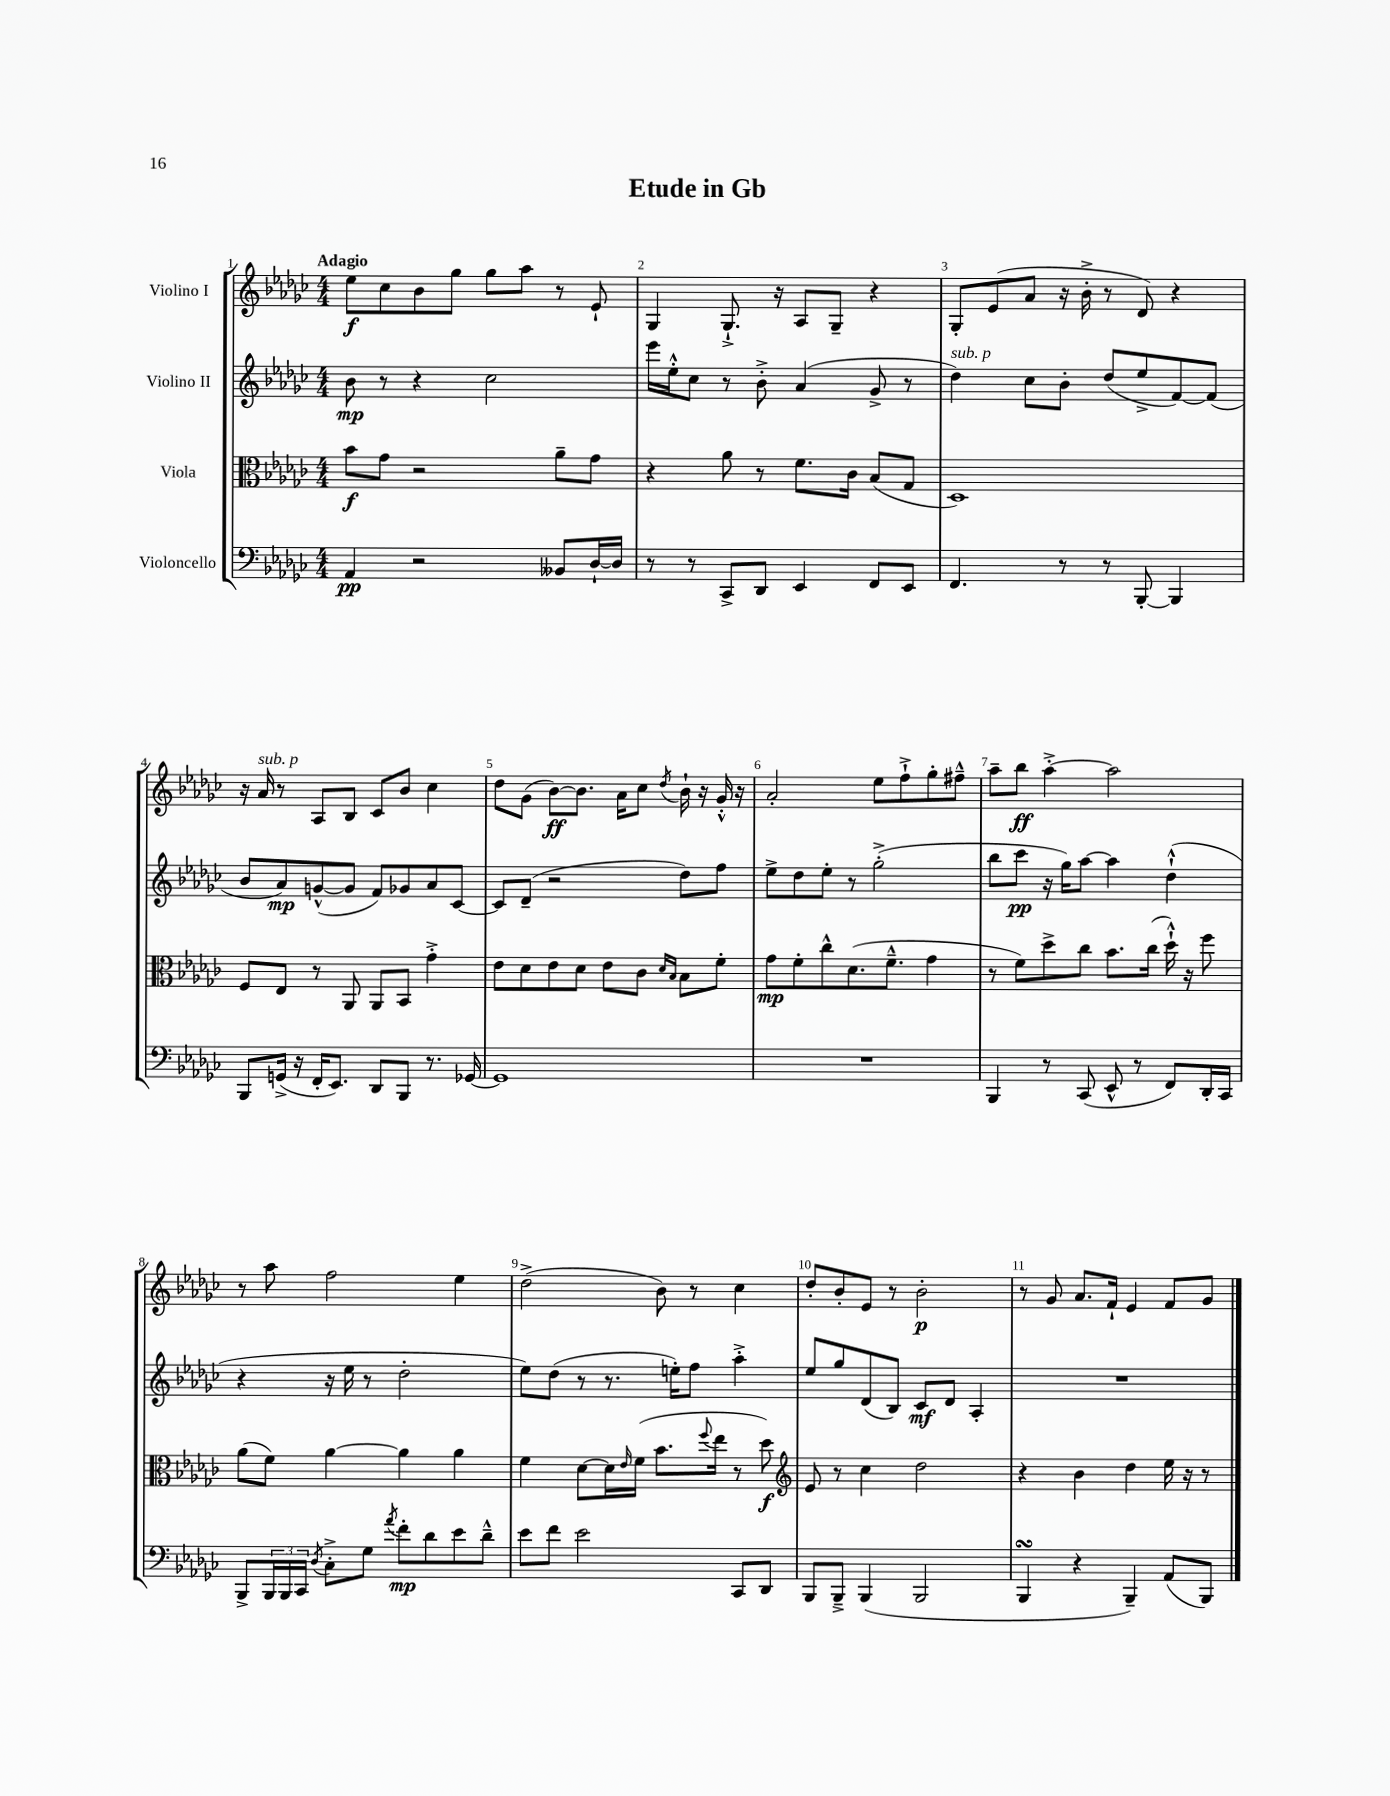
\header { title = "Etude in Gb" }
<<
\new StaffGroup <<
\new Staff = "s0" \with { instrumentName = "Violino I" } {
    \clef treble \key ges \major \numericTimeSignature \time 4/4 \tempo "Adagio"
    ees''8\f ces''8 bes'8 ges''8 ges''8 aes''8 r8 ees'8-! |
    ges4 ges8.-!-> r16 aes8 ges8-- r4 |
    ges8-. ees'8( aes'8 r16 bes'16-.-> r8 des'8) r4 |
    r16 aes'16^\markup { \italic "sub. p" } r8 aes8 bes8 ces'8 bes'8 ces''4 |
    des''8 ges'8( bes'8~\ff) bes'8. aes'16 ces''8 \acciaccatura { des''8 } bes'16-! r16 ges'16-.-^ r16 |
    aes'2-. ees''8 f''8-!-> ges''8-. fis''8---^ |
    aes''8-- bes''8\ff aes''4~-.-> aes''2 |
    r8 aes''8 f''2 ees''4 |
    des''2->( bes'8) r8 ces''4 |
    des''8-. bes'8-. ees'8 r8 bes'2-.\p |
    r8 ges'8 aes'8. f'16-! ees'4 f'8 ges'8 \bar "|." |
}
\new Staff = "s1" \with { instrumentName = "Violino II" } {
    \clef treble \key ges \major \numericTimeSignature \time 4/4
    bes'8\mp r8 r4 ces''2 |
    ees'''16 ees''16-.-^ ces''8 r8 bes'8-.-> aes'4( ges'8-> r8 |
    des''4^\markup { \italic "sub. p" }) ces''8 bes'8-. des''8( ees''8-> f'8~) f'8( |
    bes'8 aes'8\mp) g'8~-^( g'8 f'8) ges'8 aes'8 ces'8~ |
    ces'8 des'8--( r2 des''8) f''8 |
    ees''8-> des''8 ees''8-. r8 ges''2-.->( |
    bes''8 ces'''8\pp r16 ges''16) aes''8~ aes''4 des''4-!-^( |
    r4 r16 ees''16 r8 des''2-. |
    ees''8) des''8( r8 r8. e''16-.) f''8 aes''4-.-> |
    ees''8 ges''8 des'8( bes8) ces'8\mf des'8 aes4-. |
    R1 \bar "|." |
}
\new Staff = "s2" \with { instrumentName = "Viola" } {
    \clef alto \key ges \major \numericTimeSignature \time 4/4
    bes'8\f ges'8 r2 aes'8-- ges'8 |
    r4 aes'8 r8 f'8. ces'16 bes8( ges8 |
    des1) |
    f8 ees8 r8 aes,8 aes,8 bes,8 ges'4-.-> |
    ees'8 des'8 ees'8 des'8 ees'8 ces'8 \grace { des'16 bes16 } bes8 f'8-. |
    ges'8\mp f'8-. ces''8-^ des'8.( f'8.---^ ges'4 |
    r8 f'8) des''8-> ces''8 bes'8. ces''16( des''16-!-^) r16 f''8 |
    aes'8( f'8) aes'4~ aes'4 aes'4 |
    f'4 des'8~ des'16 \grace { ees'16 } f'16( bes'8. \appoggiatura { f''8 } ees''16 r8 des''8\f) |
    \clef treble ees'8 r8 ces''4 des''2 |
    r4 bes'4 des''4 ees''16 r16 r8 \bar "|." |
}
\new Staff = "s3" \with { instrumentName = "Violoncello" } {
    \clef bass \key ges \major \numericTimeSignature \time 4/4
    aes,4\pp r2 beses,8 des16~-! des16 |
    r8 r8 ces,8-> des,8 ees,4 f,8 ees,8 |
    f,4. r8 r8 bes,,8~-. bes,,4 |
    bes,,8 g,16->( r16 f,16-. ees,8.) des,8 bes,,8 r8. ges,16~ |
    ges,1 |
    R1 |
    bes,,4 r8 ces,8( ees,8-^ r8 f,8) des,16-. ces,16 |
    bes,,8-> \tuplet 3/2 { bes,,16 bes,,16 ces,16 } \acciaccatura { des8 } ces8-.-> ges8 \acciaccatura { aes'8 } f'8-.\mp des'8 ees'8 des'8---^ |
    ees'8 f'8 ees'2 ces,8 des,8 |
    bes,,8 bes,,8---> bes,,4( bes,,2 |
    bes,,4\turn r4 bes,,4--) aes,8( bes,,8) \bar "|." |
}
>>
>>
\layout { \context { \Score \override BarNumber.break-visibility = ##(#f #t #t) barNumberVisibility = #all-bar-numbers-visible } }
